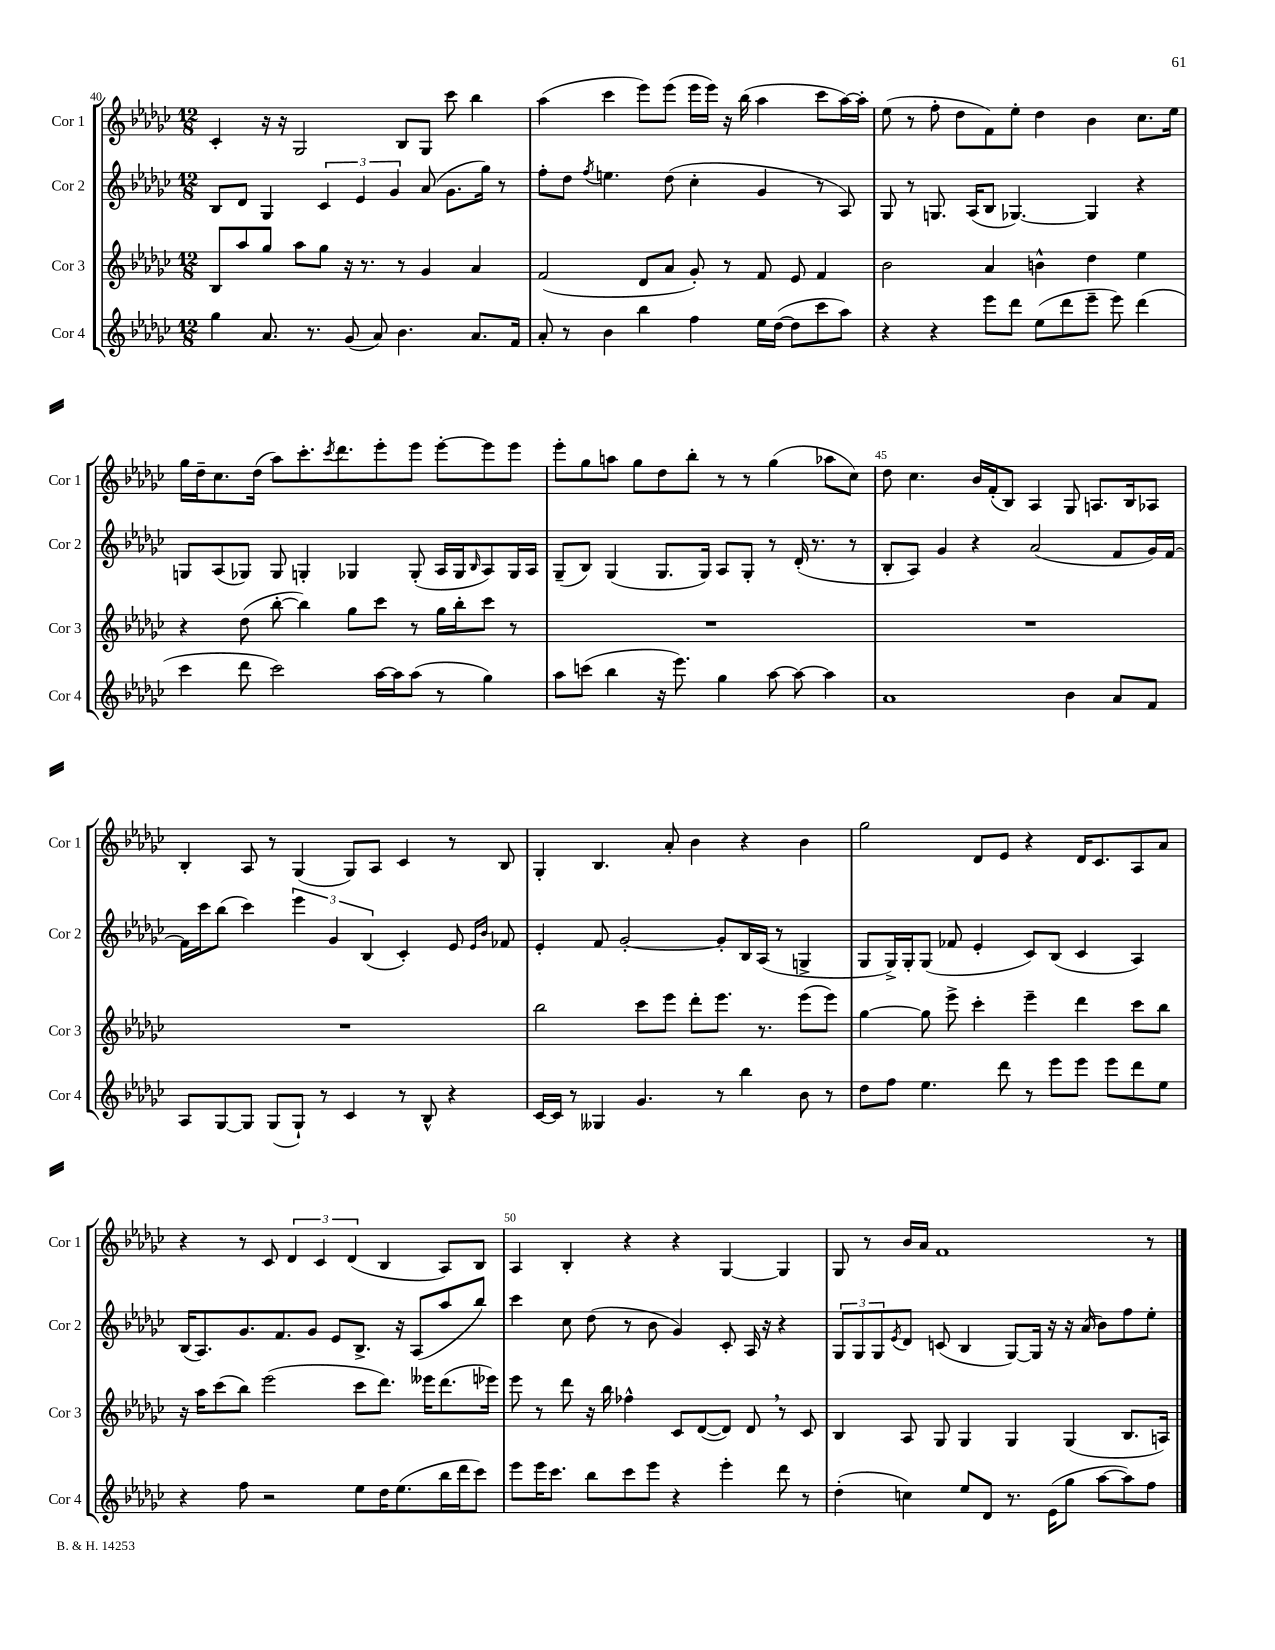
<<
\new StaffGroup <<
\new Staff = "s0" \with { instrumentName = "Cor 1" shortInstrumentName = "Cor 1" } {
    \clef treble \key ges \major \numericTimeSignature \time 12/8
    ces'4-. r16 r16 ges2 bes8 ges8 ces'''8 bes''4 |
    aes''4( ces'''4 ees'''8) ees'''8( ees'''16 ees'''16) r16 bes''16( aes''4 ces'''8 aes''16~) aes''16-. |
    ees''8( r8 f''8-. des''8 f'8) ees''8-. des''4 bes'4 ces''8. ees''16 |
    ges''16 des''16-- ces''8. des''16( aes''8) ces'''8.-. \acciaccatura { ces'''8 } des'''8. ees'''8-. ees'''8 ees'''8~-. ees'''8 ees'''8 |
    ees'''8-. ges''8 a''8 ges''8 des''8 bes''8-. r8 r8 ges''4( aes''8 ces''8) |
    des''8 ces''4. bes'16 f'16-.( bes8) aes4 ges8 a8. bes16 aes8 |
    bes4-. aes8 r8 ges4( ges8) aes8 ces'4 r8 bes8 |
    ges4-. bes4. aes'8-. bes'4 r4 bes'4 |
    ges''2 des'8 ees'8 r4 des'16 ces'8. aes8 aes'8 |
    r4 r8 ces'8 \tuplet 3/2 { des'4 ces'4 des'4( } bes4 aes8) bes8 |
    aes4 bes4-. r4 r4 ges4~ ges4 |
    ges8 r8 bes'16 aes'16 f'1 r8 \bar "|." |
}
\new Staff = "s1" \with { instrumentName = "Cor 2" shortInstrumentName = "Cor 2" } {
    \clef treble \key ges \major \numericTimeSignature \time 12/8
    bes8 des'8 ges4 \tuplet 3/2 { ces'4 ees'4 ges'4 } aes'8( ges'8. ges''16) r8 |
    f''8-. des''8 \acciaccatura { f''8 } e''4. des''8( ces''4-. ges'4 r8 aes8) |
    ges8 r8 g8. aes16( bes8 ges4.~) ges4 r4 |
    g8 aes8( ges8) ges8 g4-. ges4 ges8-.( aes16 ges16 \grace { bes16 } aes8) ges16 aes16 |
    ges8--( bes8) ges4( ges8. ges16) aes8 ges8-. r8 des'16-.( r8. r8 |
    bes8-. aes8) ges'4 r4 aes'2( f'8 ges'16) f'16~ |
    f'16 ces'''16 bes''8( ces'''4) \tuplet 3/2 { ees'''4 ges'4 bes4( } ces'4-.) ees'8 \grace { ees'16 bes'16 } fes'8 |
    ees'4-. f'8 ges'2~-. ges'8-. bes16 aes16( r8 g4-> |
    ges8 ges16->) ges16-. ges8( fes'8 ees'4-. ces'8) bes8( ces'4 aes4) |
    bes16( aes8.) ges'8. f'8. ges'8 ees'8 bes8.-> r16 aes8( aes''8 bes''8) |
    ces'''4 ces''8 des''8( r8 bes'8 ges'4) ces'8-. aes16 r16 r4 |
    \tuplet 3/2 { ges8 ges8 ges8 } \acciaccatura { ees'8 } des'8 c'8( bes4 ges8~) ges16 r16 r16 aes'16( bes'8) f''8 ees''8-. \bar "|." |
}
\new Staff = "s2" \with { instrumentName = "Cor 3" shortInstrumentName = "Cor 3" } {
    \clef treble \key ges \major \numericTimeSignature \time 12/8
    bes8 aes''8 ges''8 aes''8 ges''8 r16 r8. r8 ges'4 aes'4 |
    f'2( des'8 aes'8 ges'8-.) r8 f'8 ees'8 f'4 |
    bes'2 aes'4 b'4-^ des''4 ees''4 |
    r4 des''8( bes''8~-. bes''4) ges''8 ces'''8 r8 ges''16 bes''16-. ces'''8 r8 |
    R1. |
    R1. |
    R1. |
    bes''2 ces'''8 ees'''8 des'''8-. ees'''8. r8. ees'''8( ees'''8) |
    ges''4~ ges''8 ees'''8-> ces'''4-. ees'''4-- des'''4 ces'''8 bes''8 |
    r16 aes''16 ces'''8( bes''8) ees'''2( ces'''8 des'''8.) eeses'''16 des'''8.( ees'''16) |
    ees'''8 r8 des'''8 r16 bes''16 fes''4-^ ces'8 des'8~( des'8) des'8 \breathe r8 ces'8 |
    bes4 aes8 ges8 ges4 ges4 ges4( bes8. a16) \bar "|." |
}
\new Staff = "s3" \with { instrumentName = "Cor 4" shortInstrumentName = "Cor 4" } {
    \clef treble \key ges \major \numericTimeSignature \time 12/8
    ges''4 aes'8. r8. ges'8( aes'8) bes'4. aes'8. f'16 |
    aes'8-. r8 bes'4 bes''4 f''4 ees''16 des''16~( des''8 ces'''8 aes''8) |
    r4 r4 ees'''8 des'''8 ees''8( des'''8 ees'''8-- ees'''8) des'''4( |
    ces'''4 des'''8 ces'''2) aes''16~ aes''16 aes''8( r8 ges''4) |
    aes''8 c'''8( bes''4 r16 ees'''8.) ges''4 aes''8~ aes''8~ aes''4 |
    aes'1 bes'4 aes'8 f'8 |
    aes8 ges8~ ges8 ges8( ges8-!) r8 ces'4 r8 bes8-^ r4 |
    ces'16~ ces'16 r8 geses4 ges'4. r8 bes''4 bes'8 r8 |
    des''8 f''8 ees''4. des'''8 r8 ees'''8 ees'''8 ees'''8 des'''8 ees''8 |
    r4 f''8 r2 ees''8 des''16 ees''8.( bes''16 des'''16 ces'''8) |
    ees'''8 ees'''16 ces'''8. bes''8 ces'''8 ees'''8 r4 ees'''4-. des'''8 r8 |
    des''4-.( c''4) ees''8 des'8 r8. ees'16( ges''8 aes''8~ aes''8) f''8 \bar "|." |
}
>>
>>
\layout { \context { \Score currentBarNumber = #40 \override BarNumber.break-visibility = ##(#f #t #t) barNumberVisibility = #(every-nth-bar-number-visible 5) } }
